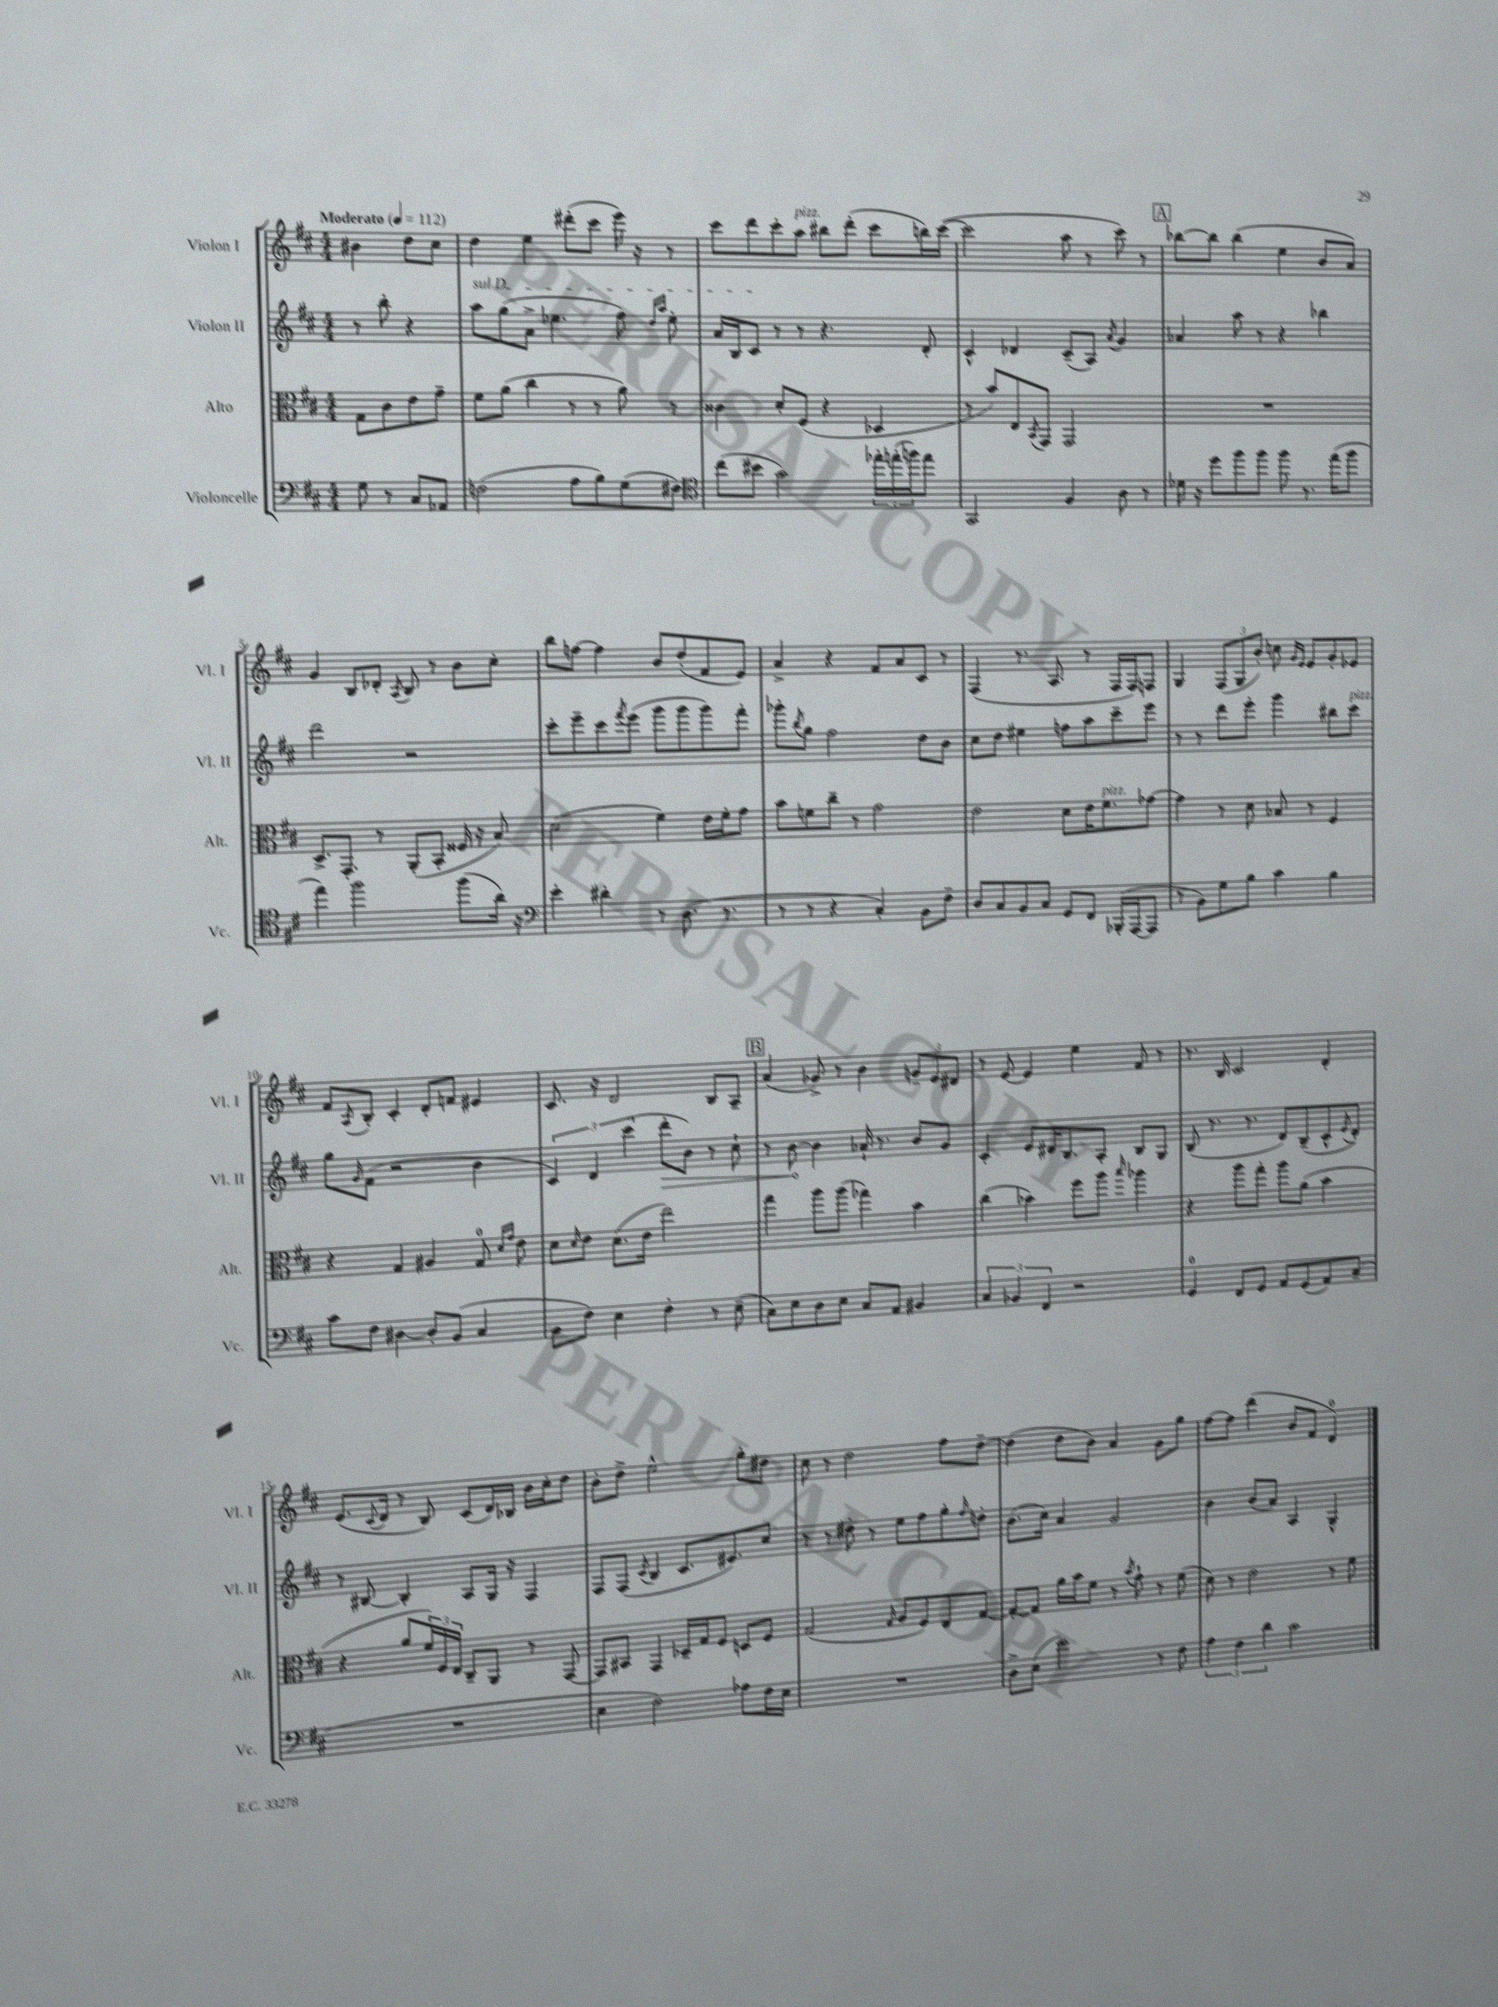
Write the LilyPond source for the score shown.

<<
\new StaffGroup <<
\new Staff = "s0" \with { instrumentName = "Violon I" shortInstrumentName = "Vl. I" } {
    \clef treble \key d \major \numericTimeSignature \time 4/4 \partial 2 \tempo "Moderato" 4 = 112
    bis'4 d''8 cis''8 |
    d''4 e''4 dis'''8-.( cis'''8 e'''16) r16 r8 |
    cis'''8 d'''8 cis'''8-. a''8^\markup { \italic "pizz." } bis''8 d'''8-.( cis'''8 b''16) cis'''16~( |
    cis'''2 a''8 r8 cis'''8) r8 |
    \mark \markup { \box "A" } bes''8~ bes''8 bes''4( e''4 b'8 a'8) |
    g'4 b8 des'8-. \acciaccatura { a8 } b8 r8 b'8 cis''8-. |
    b''8 f''8~ f''4 b'8 d''8-.( fis'8 e'8) |
    a'4-> r4 fis'8 a'8 cis'8 r8 |
    fis4( r8. a8. r8 fis16 fis16) f8 |
    g4 \tuplet 3/2 { fis8( g8 b'8-.) } c''8 \grace { g'16 e'16 } e'8 g'8-. ees'8 |
    fis'8 \acciaccatura { a8 } b8-. cis'4-. d'8-. f'8 eis'4 |
    cis'8. r16 d'2 b8 a8-- |
    \mark \markup { \box "B" } a'4( ges'8->) r8 b'4 \tuplet 3/2 { g'8-- e'8 dis'8 } |
    r8 e'8~ e'4 e''4 fis'8 r8 |
    r8. b16 cis'2 d'4-. |
    e'8.( \appoggiatura { cis'8 } d'16 r8 b8) cis'8( d'16) bes16 b'16 cis''16-. d''8 |
    b'8-. d''8-> e''2-^ g''8-. dis''8 |
    cis''8 r8 d''2 fis''8 d''8~-- |
    d''4( d''8 b'8) a'4 g'8 g''8 |
    fis''8~ fis''8 d'''4( b'8 fis'8 d'4-0) \bar "|." |
}
\new Staff = "s1" \with { instrumentName = "Violon II" shortInstrumentName = "Vl. II" } {
    \clef treble \key d \major \numericTimeSignature \time 4/4 \partial 2
    r8 b''8-. r4 |
    \once \override TextSpanner.bound-details.left.text = \markup { \italic "sul D" } a''8\startTextSpan g''8( a'8-> ees''4. fis''8) \grace { d''16 a''16 } ees''8-. |
    a'16 b16 cis'8\stopTextSpan r8 r8 r4. d'8-. |
    cis'4-^ des'4 cis'8--( a8) \acciaccatura { a'8 } g'4 |
    \mark \markup { \box "A" } aes'4 a''8 r8 r4 bes''4 |
    d'''2 r2 |
    cis'''8-. e'''8-- cis'''8 \acciaccatura { fis'''8 } e'''8( g'''8 g'''8 g'''8) fis'''8-. |
    ges'''8-. \acciaccatura { b''8 } g''8 fis''2 d''8 b'8 |
    cis''8 d''8 eis''4 f''8 a''8 cis'''8-- e'''8 |
    r8 r8 d'''8 e'''8-. g'''4 bis''8 cis'''8^\markup { \italic "pizz." } |
    g''8 \grace { g'16 } fis'8( r2 b'4 |
    \tuplet 3/2 { cis'4) d'4 cis'''4( } \once \override Hairpin.circled-tip = ##t d'''8-.\> b'8) r8 cis''8-! |
    \mark \markup { \box "B" } r8 b'8~\! b'4 aes'16-! r8. b'8 g'8 |
    cis'4-. e'8 dis'16 b8. a8-. b8 g8 |
    b8( r8. r8. d'8) b8--( cis'8-^ \acciaccatura { e'8 } d'8-.) |
    r8 bis8~ bis4-. a8 g16 r16 fis4 |
    fis8 fis8( \acciaccatura { cis'8 } b4 cis'8. eis'8.) cis''8 |
    r8 r8 dis''8-. r8 e''8 fis''8 g''8-. \grace { fis''16 } d''8-. |
    b'8.( cis''16) a'4 g'2 |
    b'4 b'8( a'8) a4 g4-^ \bar "|." |
}
\new Staff = "s2" \with { instrumentName = "Alto" shortInstrumentName = "Alt." } {
    \clef alto \key d \major \numericTimeSignature \time 4/4 \partial 2
    g8 cis'8 e'8 g'8-- |
    fis'8 a'8( cis''4 r8 r8 a'8) r8 |
    cisis'4 d'8-. fis8( r4 des4 |
    r8 b'8) e8 \acciaccatura { b,8 } g,8 g,2 |
    \mark \markup { \box "A" } R1 |
    d8.-> g,8.-. r8 a,8-.( b,8-. fisis16 r16 b8) |
    d'2( fis'4) e'16 fis'16-. g'8 |
    b'8 f'8 cis''8-- r8 g'2 |
    e'2 d'8 e'16 fis'8.^\markup { \italic "pizz." } ges'8~ |
    ges'4 r8 d'8 bes8 r8 fis4 |
    r4 g4 ais4 g8-0 \grace { d'16 g'16 } e'8 |
    d'8 \grace { d'16 } e'8 d'8.( e'16 e''2) |
    \mark \markup { \box "B" } g''4 a''8 a''8( ges''4) b'4 |
    cis''4( bes'4) fis''8 a''8 \grace { b''16 } aes''4 |
    r4 a''8 g''8-. a''8 a'8( b'4 |
    r4 a'8 \tuplet 3/2 { fis'16) fis16 e16 } cis8-- a,8 r8 g,8~ |
    g,8 bis,8 g,4 des16-- g16 fis8 d8 fis8 |
    g2( \grace { g16 } a8 fis8) e8 g8~ |
    g8~-. g8 a'16 b'16 fis'8 r8 \acciaccatura { b'8 } g'8-! r8 fis'8( |
    d'8) r8 e'2 r8 fis'8 \bar "|." |
}
\new Staff = "s3" \with { instrumentName = "Violoncelle" shortInstrumentName = "Vc." } {
    \clef bass \key d \major \numericTimeSignature \time 4/4 \partial 2
    g8 r8 cis8 aes,8 |
    f2( a8 b8) g8( fis8) |
    \clef tenor cis''8( bis'8 g'2) \tuplet 3/2 { ees''16-. e''16-.( f''16) } e''8 |
    g,2 fis4 a8 r8 |
    \mark \markup { \box "A" } des'16 r16 d''8 fis''8 fis''8 fis''8 r8. e''16( fis''8 |
    e''4) fis''2 fis''8( a'16) r16 |
    \clef bass e'4-. dis'4-. r8 d8.( r8. |
    r8 r8 r4 cis4-.) b,8 fis8-- |
    d8 cis8 b,8 cis8 g,8 fis,8 bes,,16-.( a,,16~ a,,8 |
    r8 b,8) g8 b8 cis'4 b4 |
    cis'8 fis8 dis4~ dis8-. b,8( cis4 |
    b,8 fis8) e4 fis4-. r8 e8--( |
    \mark \markup { \box "B" } cis8) e8 d8 e8 cis8 a,8 bis,4 |
    \tuplet 3/2 { cis4 bes,4 fis,4 } r2 |
    g,4-0 fis,8 g,8 a,8 g,8( a,8) cis8--( |
    R1 |
    e4 fis2) aes8 fis16 e16 |
    R1 |
    d8-> e8( e'2) r8 fis8 |
    \tuplet 3/2 { a4 fis4 d'4 } cis'2 \bar "|." |
}
>>
>>
